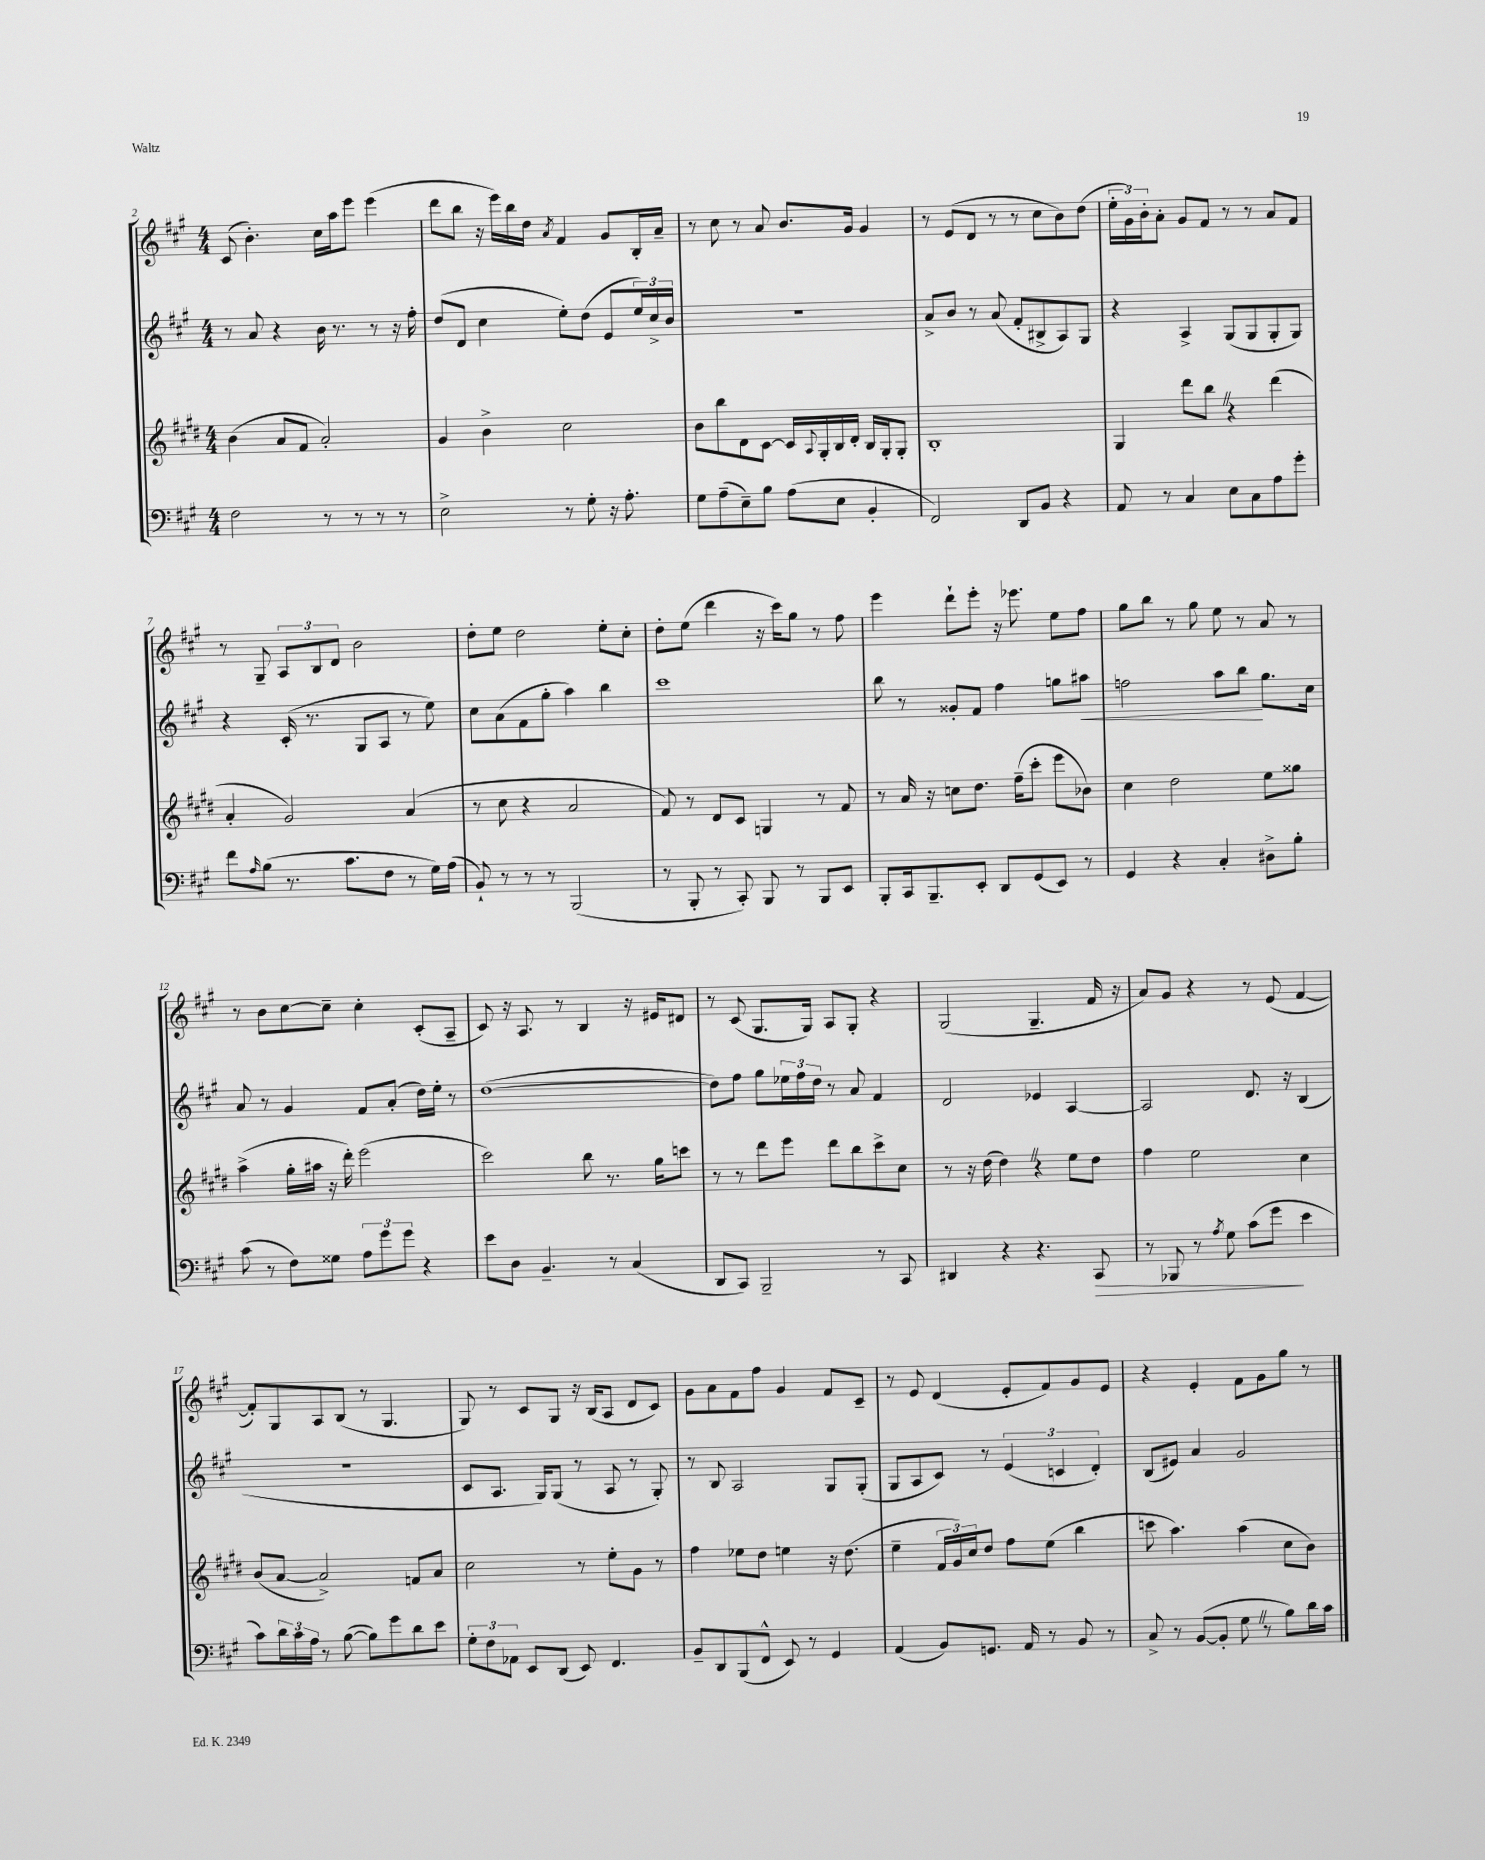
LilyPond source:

<<
\new StaffGroup <<
\new Staff = "s0" {
    \clef treble \key a \major \numericTimeSignature \time 4/4
    cis'8( b'4.-.) cis''16 a''16 e'''8 e'''4( |
    d'''8 b''8 r16 e'''16) b''16 d''16 \acciaccatura { a'8 } fis'4 gis'8 b16-. a'16-- |
    r8 cis''8 r8 a'8 b'8. gis'16 gis'4 |
    r8 e'8( d'8 r8 r8 cis''8 b'8) d''8( |
    \tuplet 3/2 { e''16-. gis'16) b'16-. } a'8-. gis'8 fis'8 r8 r8 a'8 fis'8 |
    r8 gis8-- \tuplet 3/2 { a8 b8 d'8 } b'2 |
    d''8-. e''8 d''2 e''8-. cis''8-. |
    d''8-. e''8( d'''4 r16 cis'''16) gis''8 r8 fis''8 |
    e'''4 d'''8-! e'''8-. r16 ees'''8. e''8 fis''8 |
    gis''8 b''8 r8 gis''8 e''8 r8 a'8 r8 |
    r8 b'8 cis''8~ cis''8-- cis''4-. cis'8-.( a8-- |
    cis'8) r16 a8. r8 b4 r16 eis'16 dis'8 |
    r8 cis'8( gis8. gis16) a8 gis8-. r4 |
    gis2( gis4.-- fis'16 r16 |
    a'8) gis'8 r4 r8 e'8( fis'4~ |
    fis'8-.) gis8 a8 b8( r8 gis4. |
    gis8) r8 cis'8 gis8 r16 b16( a8 d'8 cis'8) |
    gis'8 a'8 fis'8 fis''8 gis'4 fis'8 cis'8-- |
    r8 e'8 d'4( e'8-. fis'8) gis'8 e'8 |
    r4 e'4-. fis'8 gis'8 gis''8 r8 \bar "|." |
}
\new Staff = "s1" {
    \clef treble \key a \major \numericTimeSignature \time 4/4
    r8 a'8 r4 b'16 r8. r8 r16 fis''16-. |
    d''8( d'8 cis''4 e''8-.) d''8( e'8 \tuplet 3/2 { e''16) cis''16-> b'16 } |
    R1 |
    a'8-> b'8 r8 a'8( fis'8-. bis8-> a8) gis8 |
    r4 a4-> gis8( gis8 gis8-. gis8) |
    r4 cis'16-.( r8. gis8 a8 r8 e''8) |
    cis''8 a'8( fis'8 gis''8-. a''4) b''4 |
    cis'''1 |
    b''8 r8 gisis'8-. fis'8 fis''4 g''8 ais''8\< |
    f''2 a''8 b''8\! gis''8. cis''16 |
    a'8 r8 gis'4 fis'8 a'8-.( d''16) e''16-. r8 |
    d''1~( |
    d''8) fis''8 gis''8 \tuplet 3/2 { ees''16 fis''16 d''16 } r8 a'8 fis'4 |
    d'2 ees'4 a4~ |
    a2 d'8. r16 b4( |
    R1 |
    cis'8 a8. gis16) gis8( r8 a8 r8 gis8-.) |
    r8 b8 a2 gis8 gis8-.( |
    gis8 a8 cis'8) r8 \tuplet 3/2 { e'4( c'4 d'4-.) } |
    b8( eis'8) a'4 gis'2 \bar "|." |
}
\new Staff = "s2" {
    \clef treble \key e \major \numericTimeSignature \time 4/4
    b'4( a'8 fis'8 a'2-.) |
    gis'4 b'4-> cis''2 |
    b'8 b''8 dis'8 cis'8~ cis'16 \appoggiatura { a8 } gis16-. b16 dis'16-. b16 gis16-. gis8-. |
    b1-. |
    gis4 dis'''8 b''8 \once \override BreathingSign.text = \markup { \musicglyph "scripts.caesura.straight" } \breathe r4 dis'''4( |
    a'4-. gis'2) a'4( |
    r8 cis''8 r4 a'2 |
    fis'8) r8 dis'8 cis'8 g4 r8 fis'8 |
    r8 a'16 r16 c''8 dis''8. fis''16--( cis'''8-. e'''8 bes'8) |
    cis''4 dis''2 e''8 gisis''8 |
    a''4->( gis''16-. ais''16 r16 dis'''16-.) e'''2( |
    cis'''2) b''8 r8. gis''16 c'''8 |
    r8 r8 dis'''8 e'''8 dis'''8 b''8 cis'''8-> cis''8 |
    r8 r16 dis''16( dis''4) \once \override BreathingSign.text = \markup { \musicglyph "scripts.caesura.straight" } \breathe r4 e''8 dis''8 |
    fis''4 e''2 cis''4 |
    b'8( a'8~ a'2->) f'8 a'8 |
    cis''2 r8 e''8-. gis'8 r8 |
    fis''4 ees''8 dis''8 e''4 r16 dis''8.( |
    e''4-- \tuplet 3/2 { fis'16 gis'16) cis''16 } dis''8 fis''8 e''8( b''4 |
    c'''8 a''4.) a''4( cis''8 b'8) \bar "|." |
}
\new Staff = "s3" {
    \clef bass \key a \major \numericTimeSignature \time 4/4
    fis2 r8 r8 r8 r8 |
    e2-> r8 gis8-. r16 a8.-. |
    gis8 a8--( e8--) b8 a8( e8 b,4-. |
    fis,2) d,8 b,8 r4 |
    a,8 r8 cis4 e8 cis8 a8 gis'8-. |
    fis'8 \grace { a16 } b8( r8. cis'8. fis8 r8 gis16) a16( |
    b,8-!) r8 r8 r8 b,,2( |
    r8 b,,8-. r8 cis,8-.) b,,8 r8 b,,8 e,8 |
    b,,8-. cis,16 b,,8.-- e,8-. d,8 gis,8( e,8) r8 |
    gis,4 r4 cis4-. dis8-> b8-. |
    cis'8( r8 fis8) gisis8 \tuplet 3/2 { a8 gis'8 gis'8 } r4 |
    e'8 d8 b,4.-- r8 cis4( |
    d,8 cis,8) b,,2-- r8 cis,8 |
    dis,4 r4 r4. cis,8\> |
    r8 bes,,8 r8 \acciaccatura { a8 } gis8 cis'8( gis'8\! e'4 |
    cis'8) \tuplet 3/2 { d'16 cis'16 a16 } r8 b8~( b8) gis'8 d'8 e'8 |
    \tuplet 3/2 { gis8-. fis8 aes,8 } e,8 d,8( e,8) fis,4. |
    b,8-- d,8 b,,8( fis,8-^ e,8) r8 gis,4 |
    a,4( b,8) g,8. a,16 r8 b,8 r8 |
    cis8-> r8 b,8~( b,8-. gis8 \once \override BreathingSign.text = \markup { \musicglyph "scripts.caesura.straight" } \breathe r8 b8) d'16 cis'16 \bar "|." |
}
>>
>>
\layout { \context { \Score currentBarNumber = #2 } }
